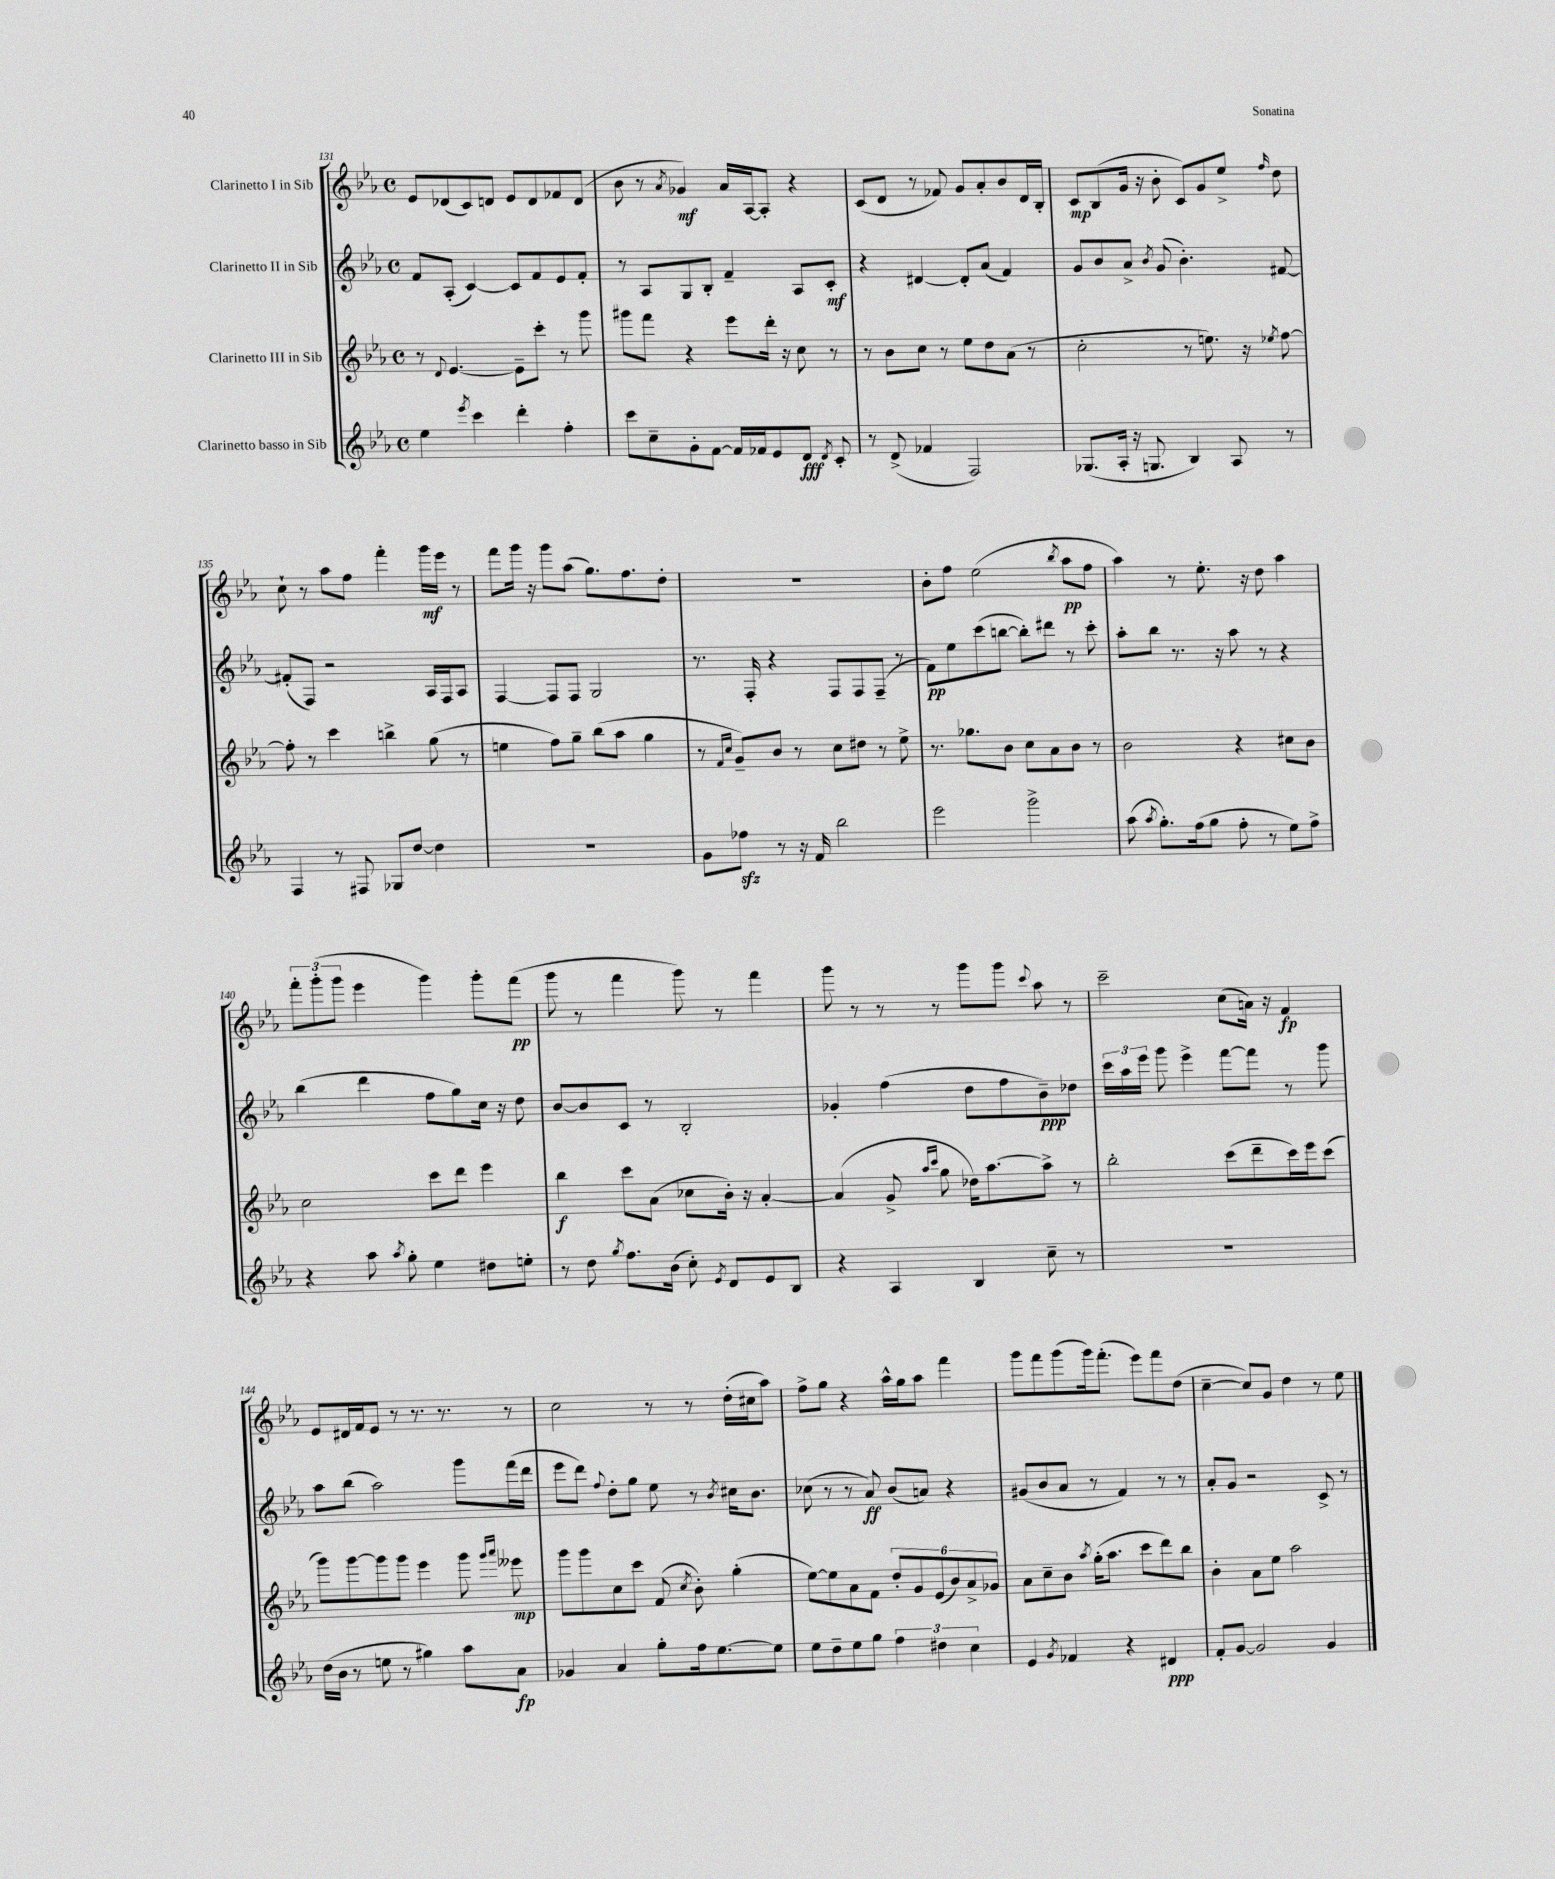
<<
\new StaffGroup <<
\new Staff = "s0" \with { instrumentName = "Clarinetto I in Sib" } {
    \clef treble \key ees \major \defaultTimeSignature \time 4/4
    \autoBeamOff ees'8[ des'8( c'8) d'8] ees'8[ d'8 fes'8 d'8]( |
    bes'8 r8 \acciaccatura { aes'8 } ges'4\mf) aes'16[ aes16~ aes8]-. r4 |
    c'8[( d'8] r8 fes'8) g'8[ aes'8-. bes'8 d'16 bes16]-. |
    c'8[\mp bes8( g'16] r16 bes'8-. c'8[) g'8 ees''8]-> \grace { f''16 } d''8 |
    c''8-! r8 aes''8[ f''8] f'''4-. g'''16[\mf ees'''16] r8 |
    f'''8[ g'''16] r16 g'''8[ aes''8]( g''8.[) f''8. d''8]-. |
    R1 |
    bes'8[-. f''8] ees''2( \acciaccatura { bes''8 } aes''8[\pp f''8] |
    aes''4) r8 ees''8.-. r16 d''8 aes''4 |
    \tuplet 3/2 { f'''8[-. g'''8-.( g'''8] } ees'''4 g'''4) g'''8[-. f'''8]\pp( |
    g'''8 r8 f'''4 g'''8) r8 f'''4 |
    g'''8 r8 r8 r8 g'''8[ g'''8] \appoggiatura { c'''8 } aes''8 r8 |
    c'''2-- c''8[( a'16]) r16 f'4\fp |
    ees'8[ dis'16 f'16 ees'8] r8 r8. r8. r8 |
    c''2 r8 r8 d''16[-.( cis''16 aes''8]) |
    f''8[-> g''8] r4 aes''16[-^ g''16 aes''8] f'''4 |
    g'''8[ f'''8 g'''8( g'''16) f'''8.]-.( ees'''8[) f'''8 d''8]( |
    c''4~-- c''8[) g'8] d''4 r8 ees''8 \bar "|." |
}
\new Staff = "s1" \with { instrumentName = "Clarinetto II in Sib" } {
    \clef treble \key ees \major \defaultTimeSignature \time 4/4
    \autoBeamOff f'8[ aes8]-.( c'4~) c'8[ f'8 ees'8 f'8]-. |
    r8 aes8[ g8 bes8]-. f'4-- aes8[ c'8]-.\mf |
    r4 dis'4~ dis'8[-. aes'8]( f'4) |
    g'8[ bes'8 aes'8]-> \acciaccatura { bes'8 } g'8( bes'4.-.) fis'8~ |
    fis'8[-.( f8]) r2 aes16[ f16 aes8] |
    f4~ f8[ f8] g2 |
    r8. f16-. r4 f8[ f8 f8]--( r8 |
    f'8[\pp) ees''8 c'''8( b''8]~ b''8[-.) dis'''8] r8 c'''8-. |
    aes''8[-. bes''8] r8. r16 aes''8 r8 r4 |
    bes''4( d'''4 f''8[ g''8) c''16] r16 d''8 |
    bes'8[~ bes'8 c'8] r8 bes2-. |
    ges'4-. f''4( d''8[ f''8 bes'8--\ppp) des''8] |
    \tuplet 3/2 { c'''16[ aes''16 ees'''16] } g'''8 ees'''4-> f'''8[~ f'''8] r8 g'''8 |
    aes''8[ bes''8]( aes''2) g'''8[ f'''16( d'''16] |
    ees'''8[ d'''8]) \appoggiatura { f''8 } d''8[-. g''8] ees''8 r8 \acciaccatura { bes'8 } cis''16[ bes'8.] |
    ces''8( r8 r8 aes'8\ff) bes'8[( a'8]) r4 |
    gis'8[( bes'8 aes'8] r8 f'4) r8 r8 |
    aes'8[-. g'8] r2 c'8-> r8 \bar "|." |
}
\new Staff = "s2" \with { instrumentName = "Clarinetto III in Sib" } {
    \clef treble \key ees \major \defaultTimeSignature \time 4/4
    \autoBeamOff r8 \appoggiatura { d'8 } ees'4.~ ees'8[-- c'''8]-. r8 g'''8 |
    gis'''8[ f'''8] r4 ees'''8[ d'''16]-. r16 c''8 r8 |
    r8 bes'8[ c''8] r8 ees''8[ d''8 aes'8]( r8 |
    c''2-. r8 e''8.) r16 \acciaccatura { ees''8 } f''8~ |
    f''8-. r8 c'''4 b''4-> g''8( r8 |
    e''4 f''8[) g''8]-- bes''8[( aes''8] g''4 |
    r8 \grace { f'16[ c''16] } g'8[--) bes'8] r8 c''8[ dis''8] r8 ees''8-> |
    r8. ges''8.[ bes'8] c''8[ aes'8 bes'8] r8 |
    bes'2 r4 cis''8[ bes'8] |
    c''2 c'''8[ d'''8] ees'''4 |
    bes''4\f c'''8[ aes'8]( ces''8[ bes'16]-.) r16 aes'4~-. |
    aes'4( g'8-> \grace { aes''16[ c'''16] } g''8 des''16[) aes''8.~ aes''8]-> r8 |
    bes''2-. c'''8[( d'''8-- c'''16) ees'''16 c'''8]( |
    g'''8[) g'''8~ g'''8 g'''8] ees'''4 g'''8 \grace { g'''16[ aes'''16] } eeses'''8\mp |
    g'''8[ g'''8 c''8 c'''8] f'8( \acciaccatura { c''8 } bes'8-.) g''4-.( |
    ees''8[~) ees''8 aes'8 f'8] \tuplet 6/4 { d''8[-. g'8 ees'8( bes'8) aes'8-> ges'8] } |
    aes'8[ c''8-- bes'8] \acciaccatura { aes''8 } g''16[-.( aes''8.] c'''8[ d'''8) bes''8] |
    bes'4-. aes'8[ ees''8] aes''2 \bar "|." |
}
\new Staff = "s3" \with { instrumentName = "Clarinetto basso in Sib" } {
    \clef treble \key ees \major \defaultTimeSignature \time 4/4
    \autoBeamOff ees''4 \acciaccatura { ees'''8 } c'''4 d'''4-. f''4-. |
    c'''8[ c''8-- g'8-. f'8]~ f'16[ fes'16 ees'8 d'8]\fff \acciaccatura { d'8 } c'8-. |
    r8 d'8->( fes'4 f2) |
    ges8.[( aes16]-. r16 g8. bes4) aes8 r8 |
    f4 r8 fis8 ges8[ d''8]~ d''4 |
    R1 |
    g'8[ fes''8]\sfz r8 r16 f'16 bes''2 |
    ees'''2 g'''2-> |
    aes''8( \acciaccatura { aes''8 } g''8.[-.) f''16( g''8] f''8-. r8 ees''8[) f''8]-> |
    r4 aes''8 \acciaccatura { aes''8 } g''8-. ees''4 dis''8[ e''8]-. |
    r8 d''8 \acciaccatura { g''8 } f''8.[ bes'16]( c''8-.) \acciaccatura { ees'8 } d'8[ ees'8 bes8] |
    r4 aes4 bes4 c''8-- r8 |
    R1 |
    d''16[( bes'16] r8 e''8 r8 gis''4) aes''8[ aes'8]\fp |
    ges'4 aes'4 g''8[-. f''16 ees''8.~ ees''8] |
    ees''8[ d''8-- ees''8 g''8] \tuplet 3/2 { f''4 dis''4 c''4 } |
    ees'4 \acciaccatura { g'8 } fes'4 r4 dis'4\ppp |
    f'8[-. g'8]~ g'2 g'4 \bar "|." |
}
>>
>>
\layout { \context { \Score currentBarNumber = #131 } }
